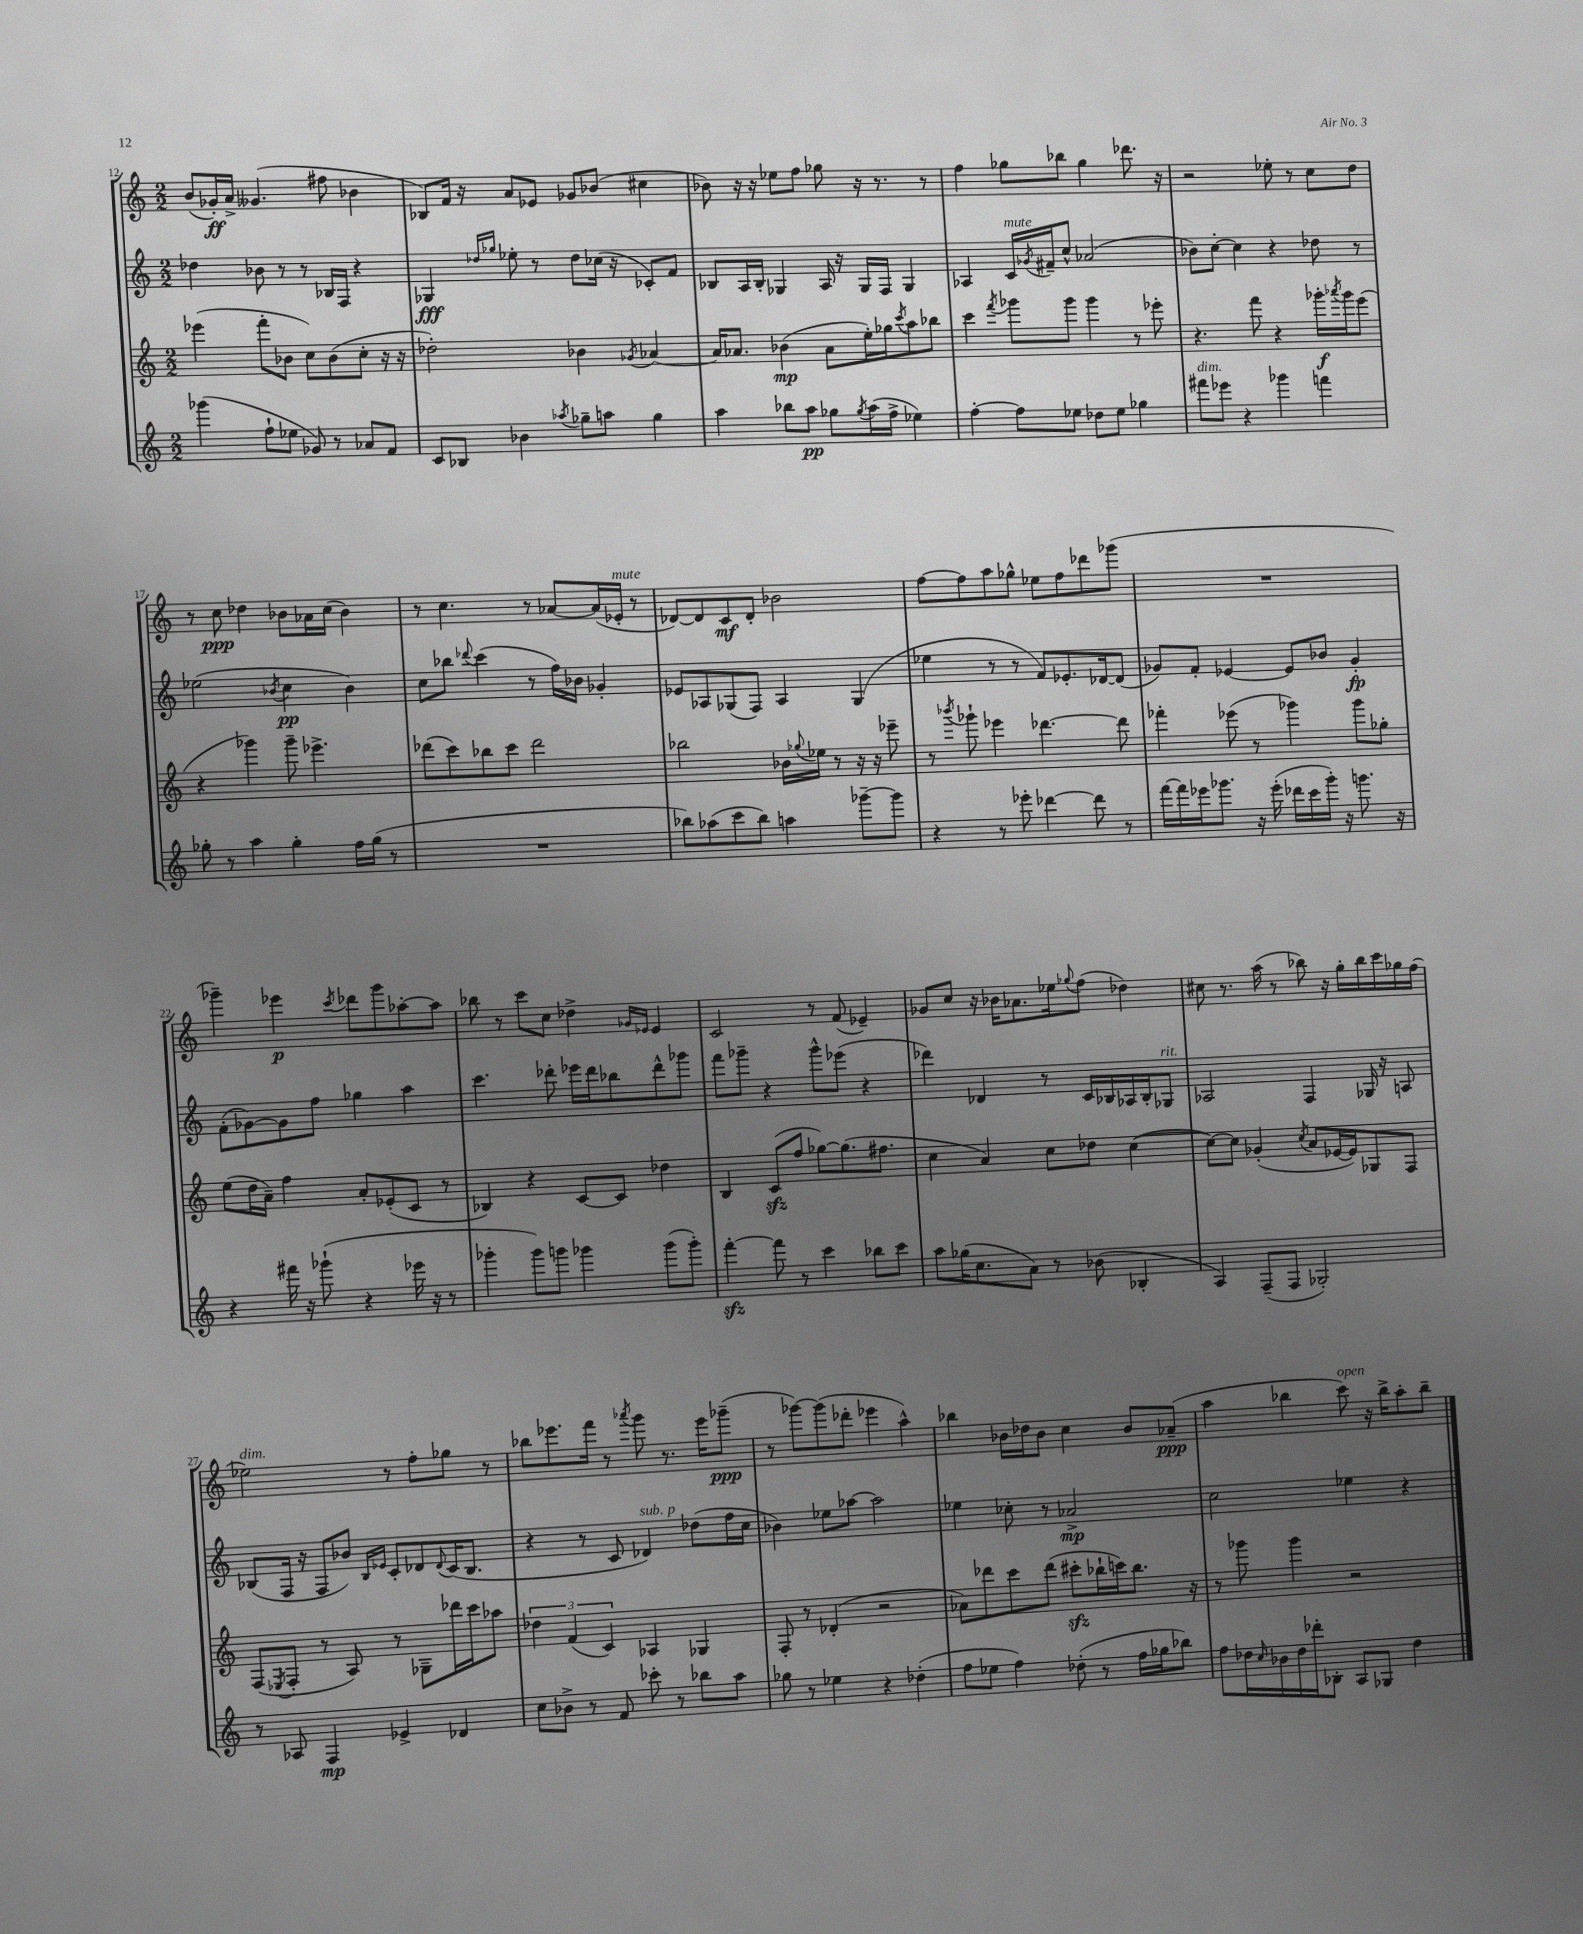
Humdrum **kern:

**kern	**kern	**kern	**kern
*staff4	*staff3	*staff2	*staff1
*clefG2	*clefG2	*clefG2	*clefG2
*k[]	*k[]	*k[]	*k[]
*M2/2	*M2/2	*M2/2	*M2/2
(4ggg-	(4eee-	4dd-	(8b
.	.	.	16g-')
.	.	.	16a^
8ff`	8fff'	8b-	(4.g--
8ee-	8b-	8r	.
8g-)	8cc)	8r	.
8r	(8b-	16B-	8ff#
.	.	16F	.
8a-	8cc'	4r	4b-
8f	16r	.	.
.	16r	.	.
=	=	=	=
8c	2dd-')	4G-	8B-)
8B-	.	.	16f
.	.	.	16r
.	.	16qqdd-	.
.	.	16qqgg-	.
4b-	.	8ee-'	8a
.	.	8r	8e-
8qaa-	.	.	.
8gg-~	4b-	8dd-	8g-
8aa	.	(16cc-	(8b-
.	.	16r	.
.	8qg-	.	.
4gg-	[4a-	8c-')	4cc#
.	.	8f	.
=	=	=	=
4aa	16a-]	8B-	8b-)
.	8.a-	.	.
.	.	16A	16r
.	.	16B-'	16r
8bb-	(4b-	4G-	8ee-
8aa	.	.	8ff
8gg-	8a-	16A	8gg-
.	.	16r	.
8qgg-	.	.	.
(16aa	16ee')	16G-	16r
16ff^	16gg-	16F	8.r
.	8qccc	.	.
4ee-)	8aa	4G-	.
.	8bb-	.	8r
=	=	=	=
[4ff'	4ccc	4A-	4ff
.	8qfff	.	.
8ff]	8ggg-	16c	8gg-
.	.	8qg-	.
.	.	16f#~	.
8ee-	8ggg-	8cc^^	8bb-
8dd-	4ggg-	(2a-	4gg-
8ee-	.	.	.
4gg-	8r	.	8.ddd-
.	8eee-'	.	.
.	.	.	16r
=	=	=	=
8fff#	4.r	8b-)	2r
8eee-	.	[8cc'	.
4r	.	4cc]	.
.	8fff	.	.
4ggg-	4r	4r	8ee-'
.	.	.	8r
4fff	16ggg-'	8dd-	8cc
.	8qaaa-	.	.
.	16ggg-	.	.
.	(8eee	8r	8dd
=	=	=	=
8gg-'	4r	(2ee-	8r
8r	.	.	8cc
4aa	4ggg-)	.	4dd-
.	.	8qb-	.
4gg-'	8ggg-~	4cc	8b-
.	4.eee-^	.	16a-
.	.	.	(16cc
16ff	.	4b-)	4b-)
(16gg-	.	.	.
8r	.	.	.
=	=	=	=
1r	(8ddd-	8cc	8r
.	8ccc)	8bb-	4.cc
.	.	8qqddd-	.
.	8bb-	(4ccc	.
.	8ccc	.	.
.	2ddd-	8r	8r
.	.	16ff)	[8a-
.	.	16b-	.
.	.	4g-'	(16a-]
.	.	.	16e-'
.	.	.	8r
=	=	=	=
8bb-)	2bb-	8e-	[8d-)
(8aa-	.	8A-	8d-]
8ccc	.	(8G-	8c
8bb-)	.	8F)	8d-'
4aa	16b-	4A-	2b-
.	8qqgg-	.	.
.	16ee-	.	.
.	8r	.	.
[8ggg-~	16r	(4G-	.
.	16r	.	.
8ggg-]	8eee-~	.	.
=	=	=	=
4r	8r	4ee-	[8ff
.	8qbbb-	.	.
.	8ggg-`	.	8ff]
8r	4eee-	8r	8aa
8eee-'	.	8r	8gg-^^
[4ddd-	[4.ddd-	8f)	8ee-
.	.	8.e-'	8ff
8ddd-]	.	.	8ddd-
.	.	[16d-	.
8r	8ddd-]	(8d-]	(8ggg-
=	=	=	=
[16fff	4fff-'	8g-)	1r
16fff]	.	.	.
16eee-	.	8f'	.
8.ggg-	.	.	.
.	(8eee-	[4e-	.
16r	8r	.	.
(16eee-'	.	.	.
16ddd-	4ggg-)	8e-]	.
16ccc	.	.	.
16ggg-')	.	8b-	.
16r	.	.	.
8.ggg	8ggg-	4g-'	.
.	8gg-'	.	.
16r	.	.	.
=	=	=	=
4r	(8ee	(8f'	4ggg-~)
.	16dd	[8g-)	.
.	16a~)	.	.
16fff#	4ff	8g-]	4eee-
16r	.	.	.
(8ggg-`	.	8ff	.
.	.	.	8qccc
4r	8a'	4gg-	8ddd-
.	(8e-'	.	8ggg-
16eee-	8c	4aa	[8aa-'
16r	.	.	.
8r	8r	.	8aa-]
=	=	=	=
4ggg-'	4B-)	4.ccc	8bb-
.	.	.	8r
8ggg-)	4r	.	8ccc
8ggg	.	8ddd-'	8cc
4ggg-	[8c	16eee-	4dd-^
.	.	16ddd-	.
.	8c]	8bb-	.
.	.	.	16qqg-
.	.	.	16qqe-
(8ggg-	4dd-	8ddd-^^	4e-
8ggg-')	.	8ggg-	.
=	=	=	=
[4fff'	4B	8fff	2c
.	.	8ggg-~	.
8fff]	(8c	4r	.
8r	8ff	.	.
4ccc	[8gg-)	8ggg-^^	8r
.	(8.gg-]	(8eee-	(8f
8bb-	.	4r	4e-~)
.	8.ff#	.	.
8ccc	.	.	.
=	=	=	=
8aa	4cc	4ddd-)	8g-
(16gg-	.	.	8cc
8.cc	.	.	.
.	4a)	4d-	16r
.	.	.	16b-
8a)	.	.	8.a-
8r	8cc	8r	.
.	.	.	16ee-
.	.	.	8qqgg-
(8b-	8dd-	16c	(8ff
.	.	16B-	.
4B-'	([4cc	16A-	4dd-)
.	.	16B-'	.
.	.	8G-	.
=	=	=	=
4A)	8cc_)	2A-	8cc#
.	8cc]	.	8.r
(8F~	(4g-'	.	.
.	.	.	(16aa
8F	.	.	8r
.	8qcc	.	.
2G-')	8a	4F	8bb-)
.	[16e-	.	16r
.	16e-])	.	16gg'
.	8G-	16G-	16bb-
.	.	16r	16ccc
.	8F	8A	16gg-
.	.	.	(16ff
=	=	=	=
8r	(8F	(8B-	2ee-)
.	8qE-	.	.
8A-	8F'	16F	.
.	.	16r	.
4F	8r	8F	.
.	8A)	8b-)	.
.	.	16qqB-	.
.	.	16qqe-	.
4e-^	8r	8c'	8r
.	8G-~	8d-	8ff'
.	.	8qqd-	.
4d-	16ddd-	(16c	8gg-
.	16ccc	8.B-	.
.	8aa-	.	8r
=	=	=	=
8cc	6dd-	4r	8bb-
8b-^	.	.	8.eee-
.	(6f	.	.
8r	.	8r	.
.	.	.	16fff
.	6c)	.	.
8f	.	8c	8r
.	.	.	8qaaa-
8ccc-'	4A-	4d-)	8ggg
8r	.	.	8.r
8bb-	4G-	(8dd-	.
.	.	.	16eee-
8aa	.	16ff	(8ggg-~
.	.	16cc	.
=	=	=	=
8gg-	8F'	4b-)	8r
8r	8r	.	[8ggg-)
4ee-	(4d-'	8ee-	(8ggg-]
.	.	[8aa-	8ddd-'
4r	2r	2aa-]	4eee-
(4dd-'	.	.	4aa^^)
=	=	=	=
8ff	8a-)	4ee-	4bb-
8ee-	8ddd-	.	.
4ff)	8ccc	8cc-'	16b-
.	.	.	16dd-
.	(8ddd-	8r	8b-
(8dd-'	8ccc#'	2a-^	4cc
8r	16bb-`	.	.
.	16ccc)	.	.
16ff	8.bb-	.	8b-
16gg-	.	.	.
8bb-)	.	.	(8a-~
.	16r	.	.
=	=	=	=
8ff	8r	2cc	4aa
16dd-	8ggg-	.	.
16qqcc	.	.	.
16b-	.	.	.
16dd-	4ggg-	.	4bb-
16ddd-'	.	.	.
8B-'	.	.	.
8A	2r	4ee-	8ccc)
8G-	.	.	16r
.	.	.	16bb-^
4dd-	.	4r	8aa'
.	.	.	8bb-~
==	==	==	==
*-	*-	*-	*-
